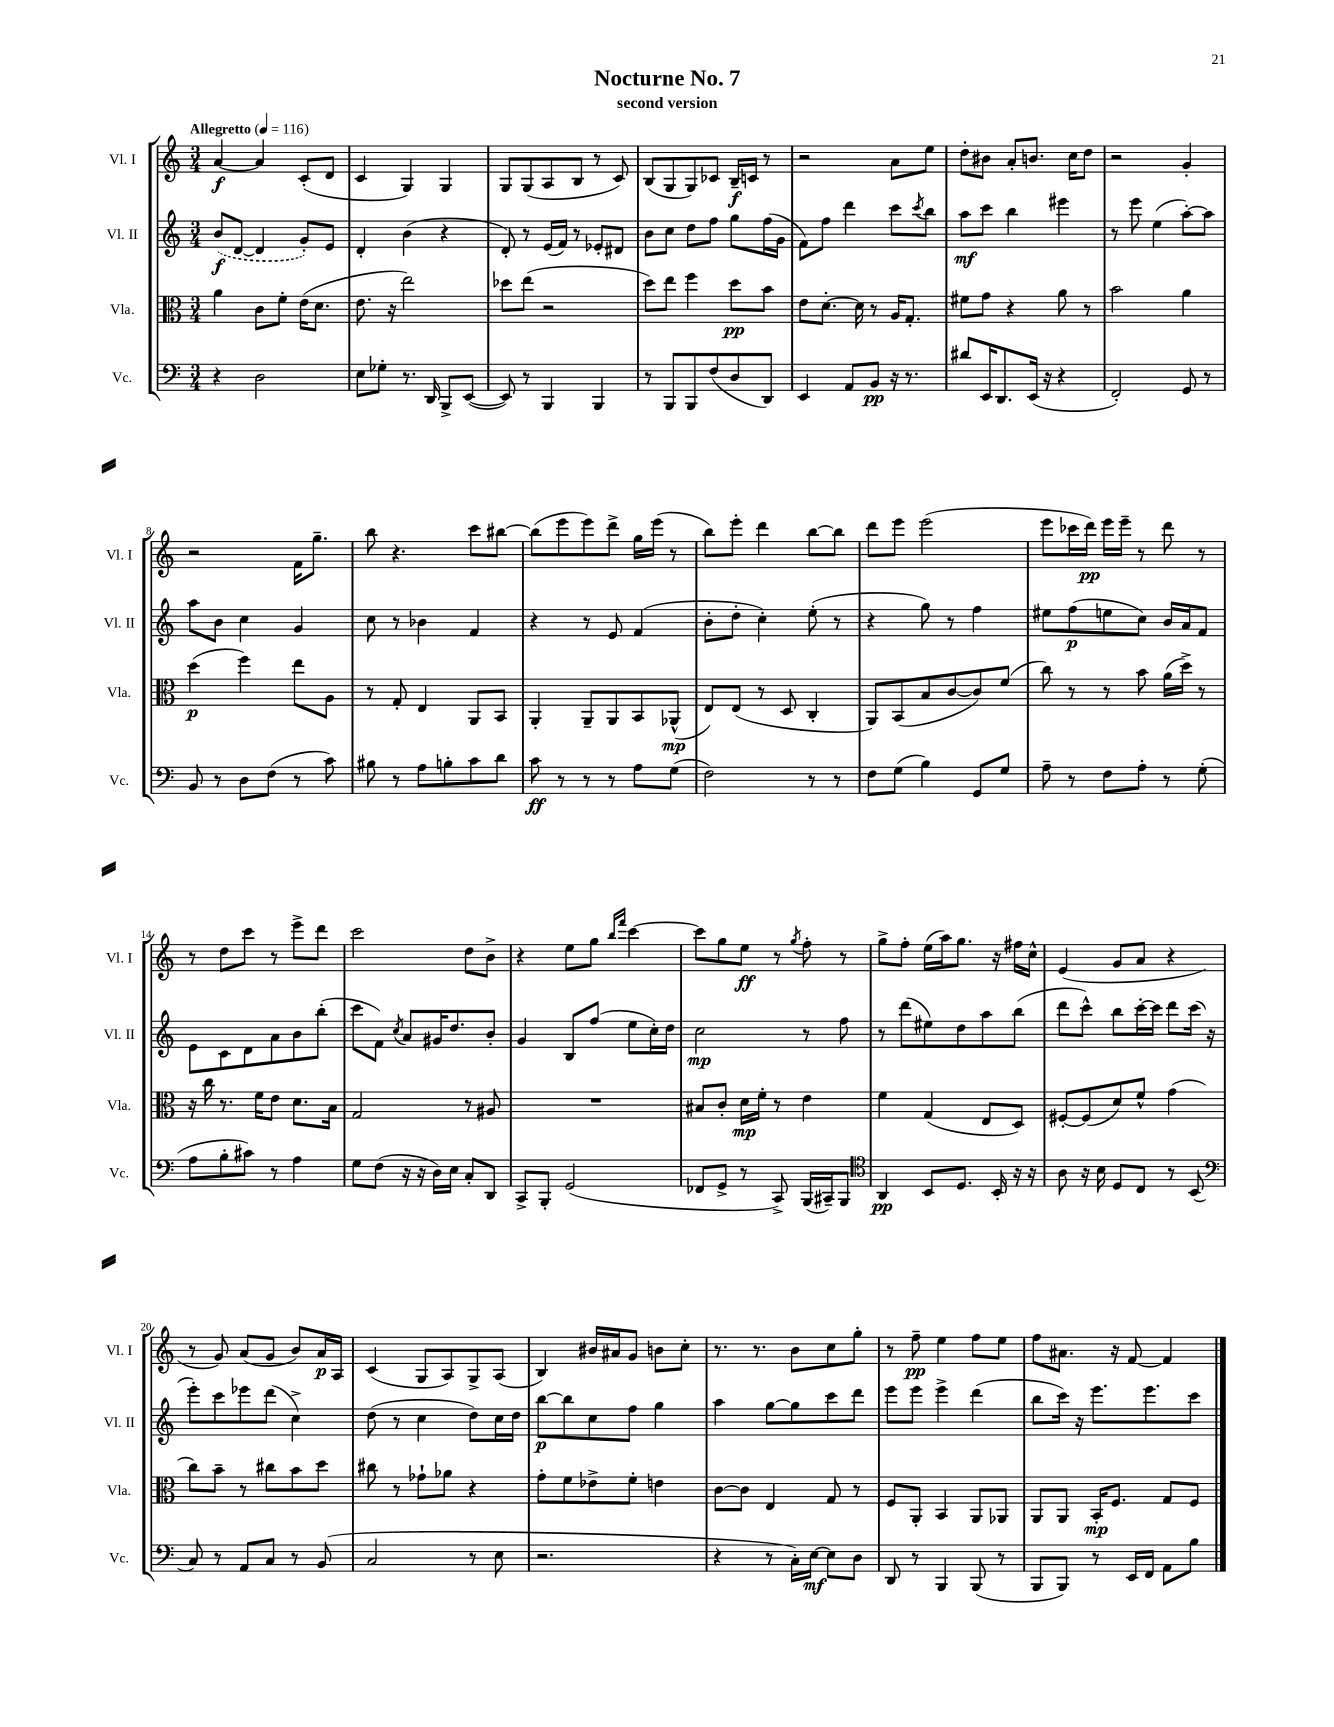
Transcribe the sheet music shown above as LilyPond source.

\header { title = "Nocturne No. 7" subtitle = "second version" }
<<
\new StaffGroup <<
\new Staff = "s0" \with { instrumentName = "Vl. I" shortInstrumentName = "Vl. I" } {
    \clef treble \key c \major \numericTimeSignature \time 3/4 \tempo "Allegretto" 4 = 116
    a'4~\f a'4 c'8-.( d'8 |
    c'4 g4) g4 |
    g8 g8( a8 b8 r8 c'8) |
    b8( g8 g8) ces'8 b16--\f c'16 r8 |
    r2 a'8 e''8 |
    d''8-. bis'8 a'8-. b'8. c''16 d''8 |
    r2 g'4-. |
    r2 f'16 g''8.-- |
    b''8 r4. c'''8 bis''8~ |
    bis''8( e'''8 e'''8) d'''8-> g''16 e'''16( r8 |
    b''8) e'''8-. d'''4 b''8~ b''8 |
    d'''8 e'''8 e'''2( |
    e'''8 ces'''16 d'''16\pp) e'''16 e'''16-- r8 d'''8 r8 |
    r8 d''8 c'''8 r8 e'''8-> d'''8 |
    c'''2 d''8 b'8-> |
    r4 e''8 g''8 \grace { b''16 f'''16 } c'''4~ |
    c'''8 g''8 e''8\ff r8 \acciaccatura { g''8 } f''8-. r8 |
    g''8-> f''8-. e''16( a''16) g''8. r16 fis''16 c''16-^ |
    e'4( g'8 a'8 r4 |
    r8 g'8) a'8( g'8 b'8) a'16\p a16 |
    c'4( g8 a8) g8-> a8( |
    b4) bis'16 ais'16 g'8 b'8 c''8-. |
    r8. r8. b'8 c''8 g''8-. |
    r8 f''8--\pp e''4 f''8 e''8 |
    f''8 ais'8. r16 f'8~ f'4 \bar "|." |
}
\new Staff = "s1" \with { instrumentName = "Vl. II" shortInstrumentName = "Vl. II" } {
    \clef treble \key c \major \numericTimeSignature \time 3/4
    \once \slurDashed b'8\f( d'8~ d'4 g'8-.) e'8 |
    d'4-. b'4( r4 |
    d'8-.) r8 e'16( f'16) r8 ees'8-. dis'8 |
    b'8 c''8 d''8 f''8 g''8 f''16( g'16 |
    f'8) f''8 d'''4 c'''8 \acciaccatura { c'''8 } b''8 |
    a''8\mf c'''8 b''4 eis'''4 |
    r8 e'''8 e''4( a''8~-.) a''8 |
    a''8 b'8 c''4 g'4 |
    c''8 r8 bes'4 f'4 |
    r4 r8 e'8 f'4( |
    b'8-. d''8-. c''4-.) e''8-.( r8 |
    r4 g''8) r8 f''4 |
    eis''8 f''8\p( e''8 c''8) b'16 a'16 f'8 |
    e'8 c'8 d'8 a'8 b'8 b''8-.( |
    c'''8 f'8) \acciaccatura { c''8 } a'8 gis'16 d''8. b'8-. |
    g'4 b8 f''8( e''8 c''16-.) d''16 |
    c''2\mp r8 f''8 |
    r8 d'''8( eis''8) d''8 a''8 b''8( |
    d'''8 c'''8-^) b''8 c'''16~-. c'''16 d'''8 c'''16( r16 |
    e'''8-.) c'''8 ees'''8 d'''8( c''4->) |
    d''8( r8 c''4 d''8) c''16 d''16 |
    b''8~\p b''8 c''8 f''8 g''4 |
    a''4 g''8~ g''8 c'''8 d'''8 |
    e'''8 e'''8 e'''4-> d'''4( |
    b''8 c'''16) r16 e'''8. e'''8. c'''8 \bar "|." |
}
\new Staff = "s2" \with { instrumentName = "Vla." shortInstrumentName = "Vla." } {
    \clef alto \key c \major \numericTimeSignature \time 3/4
    a'4 c'8 f'8-. e'16( d'8. |
    e'8. r16 e''2) |
    des''8 e''8( r2 |
    d''8) e''8 f''4 d''8\pp b'8 |
    e'8 d'8.~-. d'16 r8 a16 g8.-. |
    fis'8 g'8 r4 a'8 r8 |
    b'2 a'4 |
    d''4\p( f''4) e''8 a8 |
    r8 g8-. e4 a,8 b,8 |
    a,4-. a,8-- a,8 b,8 aes,8-^\mp( |
    e8) e8( r8 d8 c4-. |
    a,8) b,8( b8 c'8~ c'8) f'8( |
    c''8) r8 r8 b'8 a'16( d''16->) r8 |
    r16 c''16 r8. f'16 e'8 d'8. b16 |
    g2 r8 ais8 |
    R2. |
    bis8 c'8-. d'16\mp f'16-. r8 e'4 |
    f'4 g4( e8 d8) |
    fis8~-. fis8( d'8) f'8-^ g'4( |
    c''8) b'8-- r8 cis''8 b'8 d''8 |
    cis''8 r8 ges'8-! aes'8 r4 |
    g'8-. f'8 ees'8-> f'8-. e'4 |
    c'8~ c'8 e4 g8 r8 |
    f8 a,8-. b,4 a,8 aes,8 |
    a,8 a,8 b,16-.\mp f8. g8 f8 \bar "|." |
}
\new Staff = "s3" \with { instrumentName = "Vc." shortInstrumentName = "Vc." } {
    \clef bass \key c \major \numericTimeSignature \time 3/4
    r4 d2 |
    e8 ges8-. r8. d,16 b,,8-> e,8~( |
    e,8) r8 b,,4 b,,4 |
    r8 b,,8 b,,8 f8( d8 d,8) |
    e,4 a,8 b,8\pp r16 r8. |
    dis'8 e,16 d,8. e,16( r16 r4 |
    f,2-.) g,8 r8 |
    b,8 r8 d8 f8( r8 c'8) |
    bis8 r8 a8 b8-. c'8 d'8 |
    c'8\ff r8 r8 r8 a8 g8( |
    f2) r8 r8 |
    f8 g8( b4) g,8 g8 |
    a8-- r8 f8 a8-. r8 g8-.( |
    a8 b8-. cis'8) r8 a4 |
    g8 f8( r16 r16 d16) e16 c8-. d,8 |
    c,8-> b,,8-. g,2( |
    fes,8 g,8-> r8 c,8->) b,,16( cis,16--) b,,8 |
    \clef tenor a,4\pp b,8 d8. b,16-. r16 r16 |
    a8 r16 b16 d8 c8 r8 b,8( |
    \clef bass c8) r8 a,8 c8 r8 b,8( |
    c2 r8 e8 |
    r2. |
    r4 r8 c16-.) e16~\mf e8 d8 |
    d,8 r8 b,,4 b,,8( r8 |
    b,,8 b,,8) r8 e,16 f,16 a,8 b8 \bar "|." |
}
>>
>>
